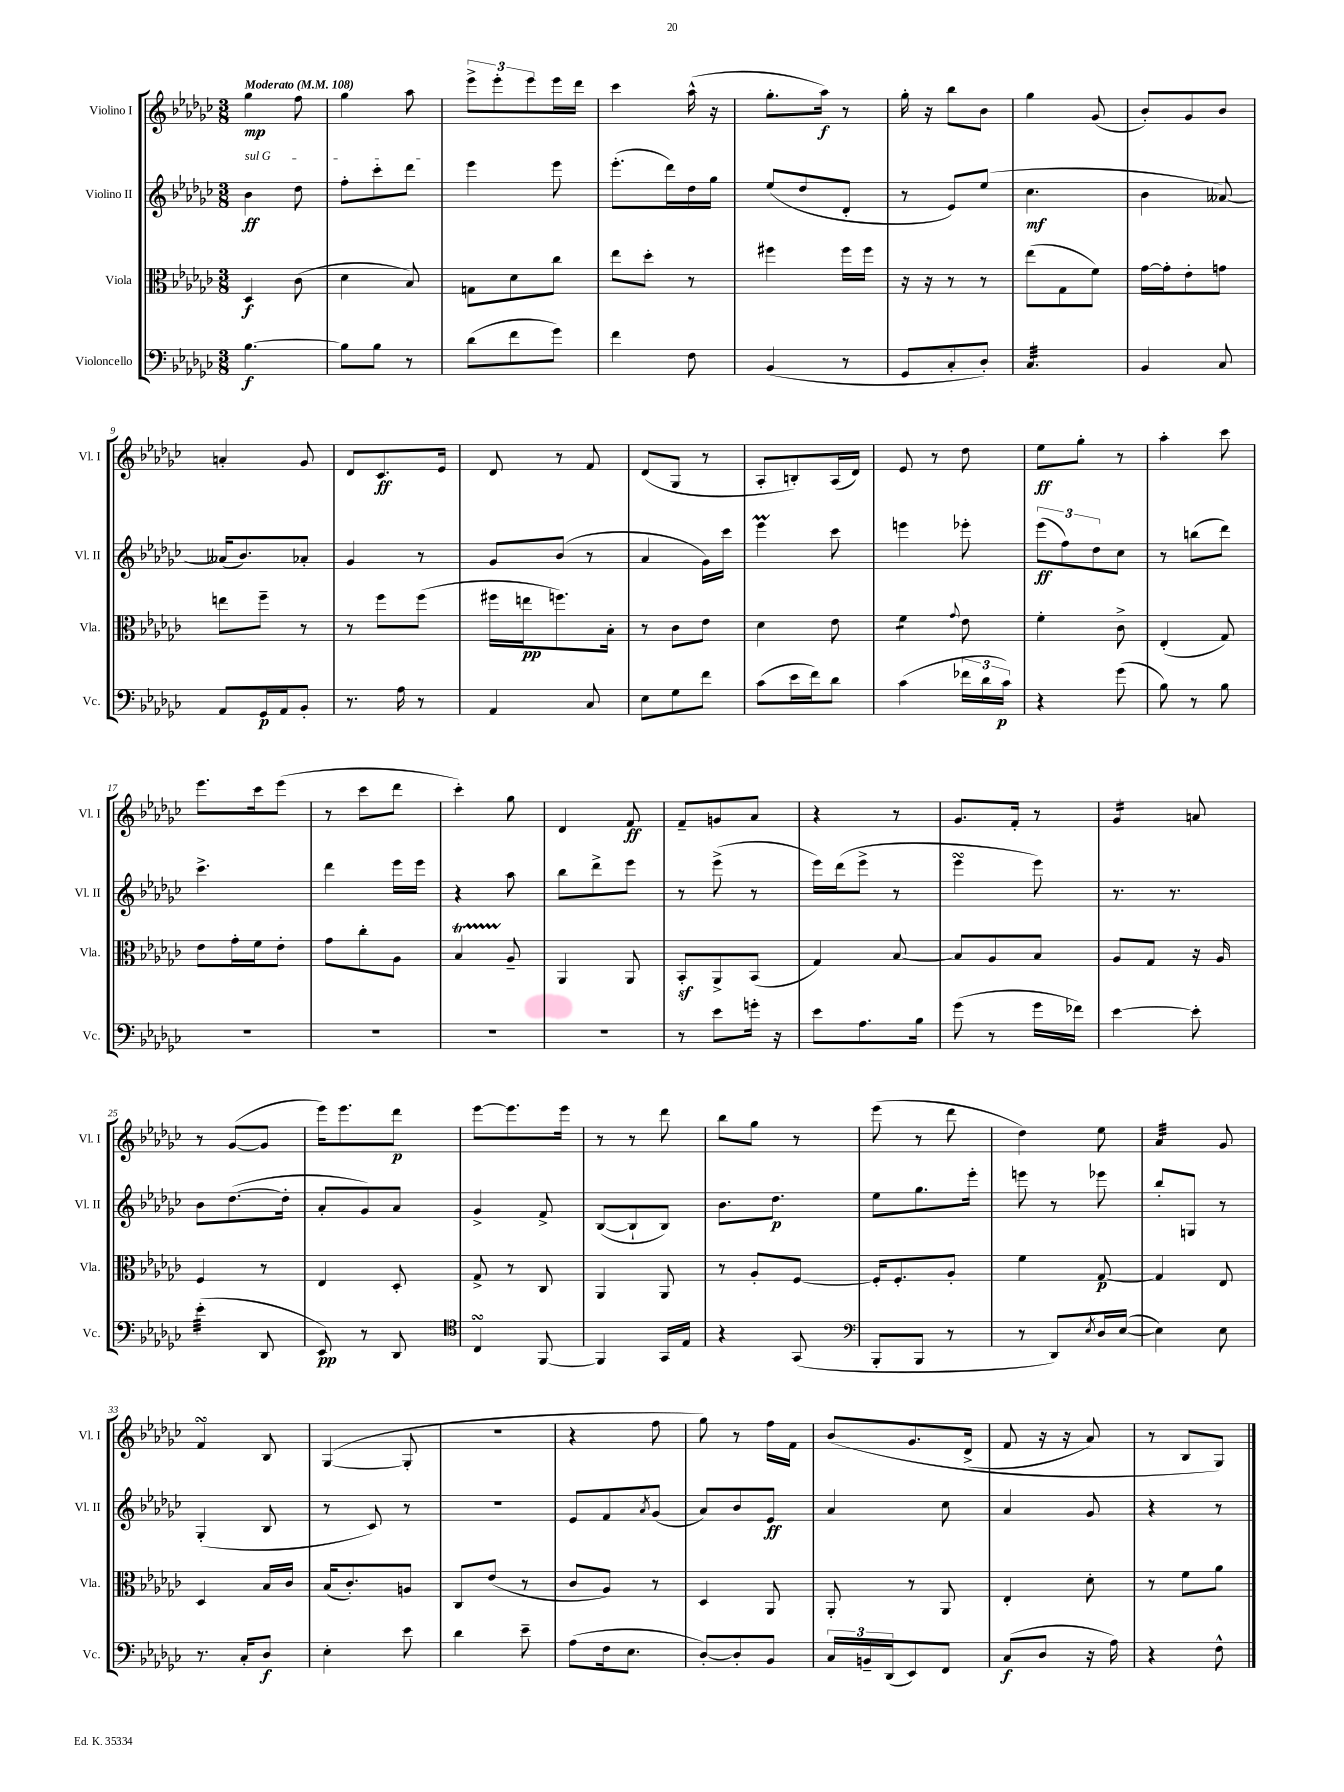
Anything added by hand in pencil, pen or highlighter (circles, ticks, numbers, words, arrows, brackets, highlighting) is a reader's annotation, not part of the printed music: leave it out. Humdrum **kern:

**kern	**kern	**kern	**kern
*staff4	*staff3	*staff2	*staff1
*clefF4	*clefC3	*clefG2	*clefG2
*k[b-e-a-d-g-c-]	*k[b-e-a-d-g-c-]	*k[b-e-a-d-g-c-]	*k[b-e-a-d-g-c-]
*M3/8	*M3/8	*M3/8	*M3/8
*MM108	*MM108	*MM108	*MM108
[4.B-	4D-	4b-	4gg-
.	(8c-	8dd-	8ff
=	=	=	=
8B-]	4d-	8ff'	4gg-
8B-	.	8ccc-'	.
8r	8B-)	8ddd-	8aa-
=	=	=	=
(8d-	8G	4eee-	12eee-^
.	.	.	12eee-'
8f	8d-	.	.
.	.	.	12eee-
8g-)	8cc-	8eee-	16eee-
.	.	.	16ddd-
=	=	=	=
4f	8ee-	(8.eee-'	4ccc-
.	8dd-'	.	.
.	.	16ddd-)	.
8F	8r	16dd-	(16aa-^^
.	.	16gg-	16r
=	=	=	=
(4BB-	4ff#	(8ee-	8.gg-'
.	.	8dd-	.
.	.	.	16aa-)
8r	16ff#	8d-'	8r
.	16ff#	.	.
=	=	=	=
8GG-	16r	8r	16gg-'
.	16r	.	16r
8C-'	8r	8e-)	8bb-
8D-')	8r	(8ee-	8b-
=	=	=	=
4.C-	(8ee-	4.cc-	4gg-
.	8G-	.	.
.	8f)	.	(8g-
=	=	=	=
4BB-	[16g-	4b-	8b-')
.	16g-']	.	.
.	8e-'	.	8g-
8C-	8g	[8a--)	8b-
=	=	=	=
8AA-	8ee	(16a--]	4a'
.	.	8.b-)	.
16GG-	8ff~	.	.
16AA-	.	.	.
8BB-'	8r	8a-'	8g-
=	=	=	=
8.r	8r	4g-	8d-
.	8ff	.	8.c-
16A-	.	.	.
8r	(8ff	8r	.
.	.	.	16e-
=	=	=	=
4AA-	16ff#	8g-	8d-
.	16ee	.	.
.	8.ff)	(8b-	8r
8C-	.	8r	8f
.	16B-'	.	.
=	=	=	=
8E-	8r	4a-	(8d-
8G-	8c-	.	8G-
8f	8e-	16g-)	8r
.	.	16ccc-	.
=	=	=	=
(8c-	4d-	4eee-	8A-'
16e-	.	.	8B')
16f)	.	.	.
8d-	8e-	8ccc-	(16A-
.	.	.	16d-)
=	=	=	=
(4c-	4f	4eee	8e-
.	.	.	8r
.	8qqg-	.	.
24f-	8e-	8eee-'	8dd-
24d-	.	.	.
24c-)	.	.	.
=	=	=	=
4r	4f'	(12eee-	8ee-
.	.	12ff)	.
.	.	.	8gg-'
.	.	12dd-	.
(8g-	8c-^	8cc-	8r
=	=	=	=
8B-)	(4E-'	8r	4aa-'
8r	.	(8bb	.
8B-	8G-)	8ddd-)	8ccc-
=	=	=	=
4.r	8e-	4.ccc-^	8.eee-
.	16g-'	.	.
.	16f	.	16ccc-
.	8e-'	.	(8eee-
=	=	=	=
4.r	8g-	4ddd-	8r
.	8cc-'	.	8ccc-
.	8A-	16eee-	8ddd-
.	.	16eee-	.
=	=	=	=
4.r	4B-	4r	4ccc-')
.	8A-~	8aa-	8gg-
=	=	=	=
4.r	4AA-	8bb-	4d-
.	.	8ddd-^	.
.	8AA-	8eee-	8f
=	=	=	=
8r	8BB-'	8r	8f~
8e-	8AA-^	(8eee-^	8g
16g'	(8BB-	8r	8a-
16r	.	.	.
=	=	=	=
8e-	4G-)	16eee-)	4r
.	.	(16ddd-	.
8.A-	.	8eee-^	.
.	[8B-	8r	8r
16B-	.	.	.
=	=	=	=
(8g-	8B-]	4eee-	8.g-
8r	8A-	.	.
.	.	.	16f'
16g-	8B-	8eee-)	8r
16f-)	.	.	.
=	=	=	=
[4e-	8A-	8.r	4g-
.	8G-	.	.
.	.	8.r	.
8e-']	16r	.	8a
.	16A-	.	.
=	=	=	=
(4e-'	4F	8b-	8r
.	.	([8.dd-	([8g-
8DD-	8r	.	8g-]
.	.	16dd-']	.
=	=	=	=
8EE-)	4E-	8a-'	16eee-)
.	.	.	8.eee-
8r	.	8g-)	.
8DD-	8D-'	8a-	8ddd-
=	=	=	=
*clefC4	*	*	*
4C-	8G-^	4g-^	[8eee-
.	8r	.	8.eee-]
[8FF	8C-	8f^	.
.	.	.	16eee-
=	=	=	=
4FF]	4AA-	([8B-	8r
.	.	8B-`]	8r
16GG-	8AA-	8B-)	8ddd-
16E-	.	.	.
=	=	=	=
4r	8r	8.b-	8bb-
.	8A-'	.	8gg-
.	.	8.dd-	.
(8GG-	[8F	.	8r
=	=	=	=
*clefF4	*	*	*
8BBB-'	16F']	8ee-	(8eee-
.	8.F'	.	.
8BBB-	.	8.gg-	8r
8r	8A-'	.	8ddd-
.	.	16eee-'	.
=	=	=	=
8r	4f	8eee	4dd-)
8DD-)	.	8r	.
8qE-	.	.	.
16D-	[8G-	8eee-	8ee-
([16E-	.	.	.
=	=	=	=
4E-])	4G-]	8bb-'	4a-
.	.	8G	.
8E-	8E-	8r	8g-
=	=	=	=
8.r	4D-	(4G-'	4f
16C-'	.	.	.
8D-	16B-	8B-	8B-
.	16c-	.	.
=	=	=	=
4E-'	(16B-	8r	([4G-
.	8.c-')	.	.
.	.	8c-)	.
8e-	8A	8r	8G-']
=	=	=	=
4d-	8C-	4.r	4.r
.	(8e-	.	.
8e-~	8r	.	.
=	=	=	=
(8A-	8c-	8e-	4r
16F	8A-)	8f	.
8.E-	.	.	.
.	.	8qa-	.
.	8r	(8g-	8ff
=	=	=	=
[8D-')	4D-	8a-)	8gg-)
8D-']	.	8b-	8r
8BB-	8AA-	8e-	16ff
.	.	.	16f
=	=	=	=
24C-	8AA-'	4a-	&(8b-
24BB~	.	.	.
(24DD-	.	.	.
8EE-)	8r	.	8.g-
8FF	8AA-	8cc-	.
.	.	.	(16d-^
=	=	=	=
(8C-	4E-'	4a-	8f
8D-	.	.	16r
.	.	.	16r
16r	8d-'	8g-	8a-)
16A-)	.	.	.
=	=	=	=
4r	8r	4r	8r
.	8f	.	8B-
8F^^	8a-	8r	8G-&)
==	==	==	==
*-	*-	*-	*-
